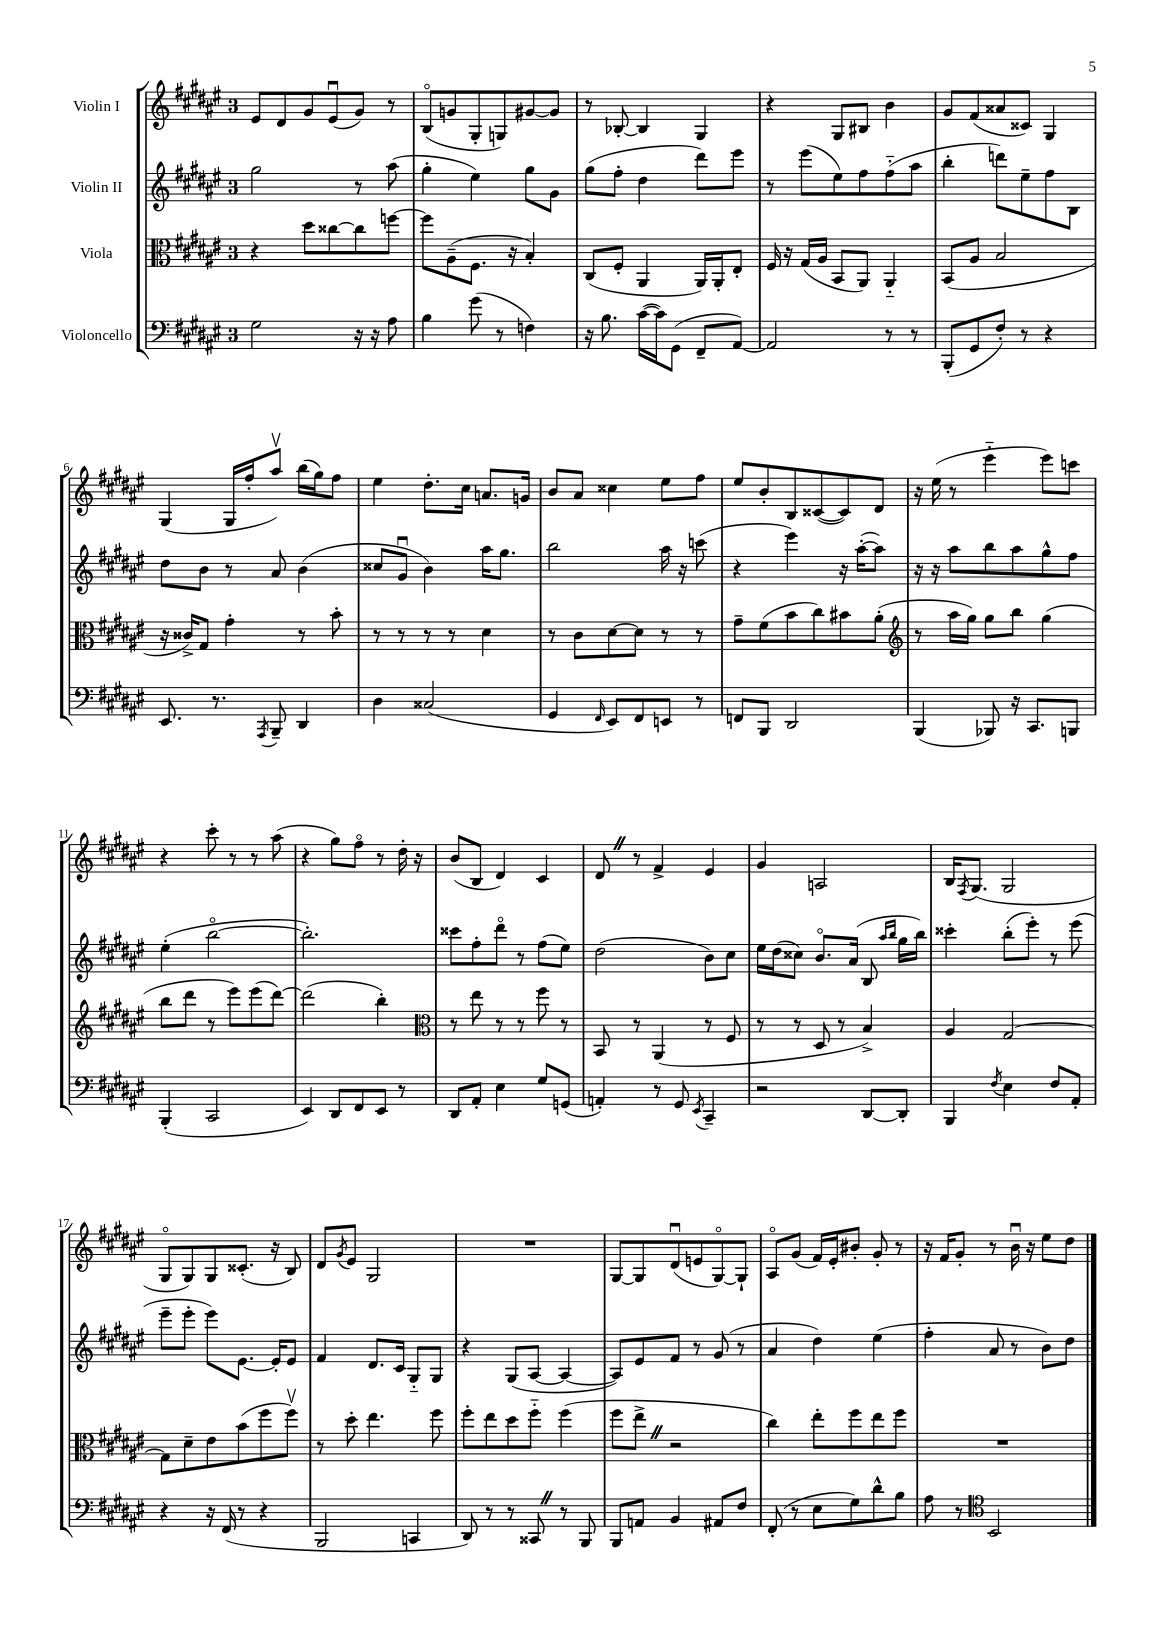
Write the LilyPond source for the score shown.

<<
\new StaffGroup <<
\new Staff = "s0" \with { instrumentName = "Violin I" } {
    \clef treble \key fis \major \once \override Staff.TimeSignature.style = #'single-digit \time 3/4
    eis'8 dis'8 gis'8 eis'8\downbow( gis'8) r8 |
    b8\flageolet( g'8 gis8-. g8) gis'8~ gis'8 |
    r8 bes8~-. bes4 gis4 |
    r4 gis8 bis8 b'4 |
    gis'8 fis'8( aisis'8 cisis'8) gis4 |
    gis4( gis16 fis''16-. ais''8\upbow) b''16( gis''16) fis''8 |
    eis''4 dis''8.-. cis''16 a'8. g'16 |
    b'8 ais'8 cisis''4 eis''8 fis''8 |
    eis''8 b'8-. b8 cisis'8~( cisis'8) dis'8 |
    r16 eis''16( r8 eis'''4-_ eis'''8) c'''8 |
    r4 cis'''8-. r8 r8 ais''8( |
    r4 gis''8) fis''8\flageolet r8 dis''16-. r16 |
    b'8( b8 dis'4) cis'4 |
    dis'8 \once \override BreathingSign.text = \markup { \musicglyph "scripts.caesura.straight" } \breathe r8 fis'4-> eis'4 |
    gis'4 a2 |
    b16 \acciaccatura { fis8 } gis8.( gis2 |
    gis8\flageolet gis8) gis8 cisis'8.-.( r16 b8) |
    dis'8 \acciaccatura { gis'8 } eis'8 gis2 |
    R2. |
    gis8~ gis8 dis'8\downbow( e'8 gis8~\flageolet) gis8-! |
    ais8\flageolet gis'8( fis'16) eis'16-. bis'8-. gis'8-. r8 |
    r16 fis'16 gis'8-. r8 b'16\downbow r16 eis''8 dis''8 \bar "|." |
}
\new Staff = "s1" \with { instrumentName = "Violin II" } {
    \clef treble \key fis \major \once \override Staff.TimeSignature.style = #'single-digit \time 3/4
    gis''2 r8 ais''8( |
    gis''4-. eis''4) gis''8 gis'8 |
    gis''8( fis''8-. dis''4 dis'''8) eis'''8 |
    r8 eis'''8( eis''8) fis''8 fis''8-_( ais''8 |
    b''4-. d'''8) eis''8-- fis''8 b8 |
    dis''8 b'8 r8 ais'8 b'4( |
    cisis''8 gis'8\downbow b'4) ais''16 gis''8. |
    b''2 ais''16 r16 c'''8( |
    r4 eis'''4) r16 ais''16~-.( ais''8) |
    r16 r16 ais''8 b''8 ais''8 gis''8-^ fis''8 |
    eis''4-.( b''2~\flageolet |
    b''2.-.) |
    cisis'''8 fis''8-. dis'''8\flageolet r8 fis''8( eis''8) |
    dis''2( b'8) cis''8 |
    eis''16 dis''16( cisis''8) b'8.\flageolet ais'16( b8 \grace { ais''16 b''16 } gis''16 b''16) |
    cisis'''4-. b''8-.( eis'''8-.) r8 eis'''8( |
    eis'''8-- eis'''8-. eis'''8) eis'8.~ eis'16-. eis'8 |
    fis'4 dis'8. cis'16 gis8-_ gis8 |
    r4 gis8( ais8~ ais4~ |
    ais8) eis'8 fis'8 r8 gis'8( r8 |
    ais'4 dis''4) eis''4( |
    fis''4-. ais'8 r8 b'8) dis''8 \bar "|." |
}
\new Staff = "s2" \with { instrumentName = "Viola" } {
    \clef alto \key fis \major \once \override Staff.TimeSignature.style = #'single-digit \time 3/4
    r4 dis''8 cisis''8~ cisis''8 f''8~ |
    f''8 ais8--( fis8. r16 b4-.) |
    cis8( fis8-. ais,4 ais,16) ais,16-. eis8-. |
    fis16 r16 gis16( ais16 b,8 ais,8) ais,4-_ |
    b,8( ais8 b2 |
    r16 cisis'16->) gis8 gis'4-. r8 b'8-. |
    r8 r8 r8 r8 dis'4 |
    r8 cis'8 dis'8~ dis'8 r8 r8 |
    gis'8-- fis'8( b'8 cis''8) bis'8 ais'8-.( |
    \clef treble r8 ais''16 gis''16) gis''8 b''8 gis''4( |
    b''8 dis'''8 r8 eis'''8) eis'''8( dis'''8~) |
    dis'''2( b''4-.) |
    \clef alto r8 eis''8 r8 r8 fis''8 r8 |
    b,8 r8 ais,4( r8 fis8 |
    r8 r8 dis8 r8 b4->) |
    ais4 gis2~ |
    gis8 dis'8-- eis'8 b'8( fis''8 fis''8\upbow) |
    r8 dis''8-. eis''4. fis''8 |
    fis''8-. eis''8 dis''8 fis''8-_ fis''4( |
    fis''8 eis''8-> \once \override BreathingSign.text = \markup { \musicglyph "scripts.caesura.straight" } \breathe r2 |
    cis''4) eis''8-. fis''8 eis''8 fis''8 |
    R2. \bar "|." |
}
\new Staff = "s3" \with { instrumentName = "Violoncello" } {
    \clef bass \key fis \major \once \override Staff.TimeSignature.style = #'single-digit \time 3/4
    gis2 r16 r16 ais8 |
    b4 gis'8( r8 f4) |
    r16 b8. cis'16~( cis'16) gis,8( fis,8-- ais,8~) |
    ais,2 r8 r8 |
    b,,8-.( gis,8 fis8-.) r8 r4 |
    eis,8. r8. \acciaccatura { ais,,8 } b,,8-- dis,4 |
    dis4 cisis2( |
    gis,4 \grace { fis,16 } eis,8) fis,8 e,8 r8 |
    f,8 b,,8 dis,2 |
    b,,4( bes,,8) r16 cis,8. b,,8 |
    b,,4-.( cis,2 |
    eis,4) dis,8 fis,8 eis,8 r8 |
    dis,8 ais,8-. eis4 gis8 g,8( |
    a,4-.) r8 gis,8 \acciaccatura { eis,8 } cis,4-- |
    r2 dis,8~ dis,8-. |
    b,,4 \acciaccatura { fis8 } eis4 fis8 ais,8-. |
    r4 r16 fis,16( r8 r4 |
    b,,2 c,4 |
    dis,8) r8 r8 cisis,8 \once \override BreathingSign.text = \markup { \musicglyph "scripts.caesura.straight" } \breathe r8 b,,8 |
    b,,8 a,8 b,4 ais,8 fis8 |
    fis,8-.( r8 eis8 gis8) dis'8-^ b8 |
    ais8 r8 \clef tenor b,2 \bar "|." |
}
>>
>>
